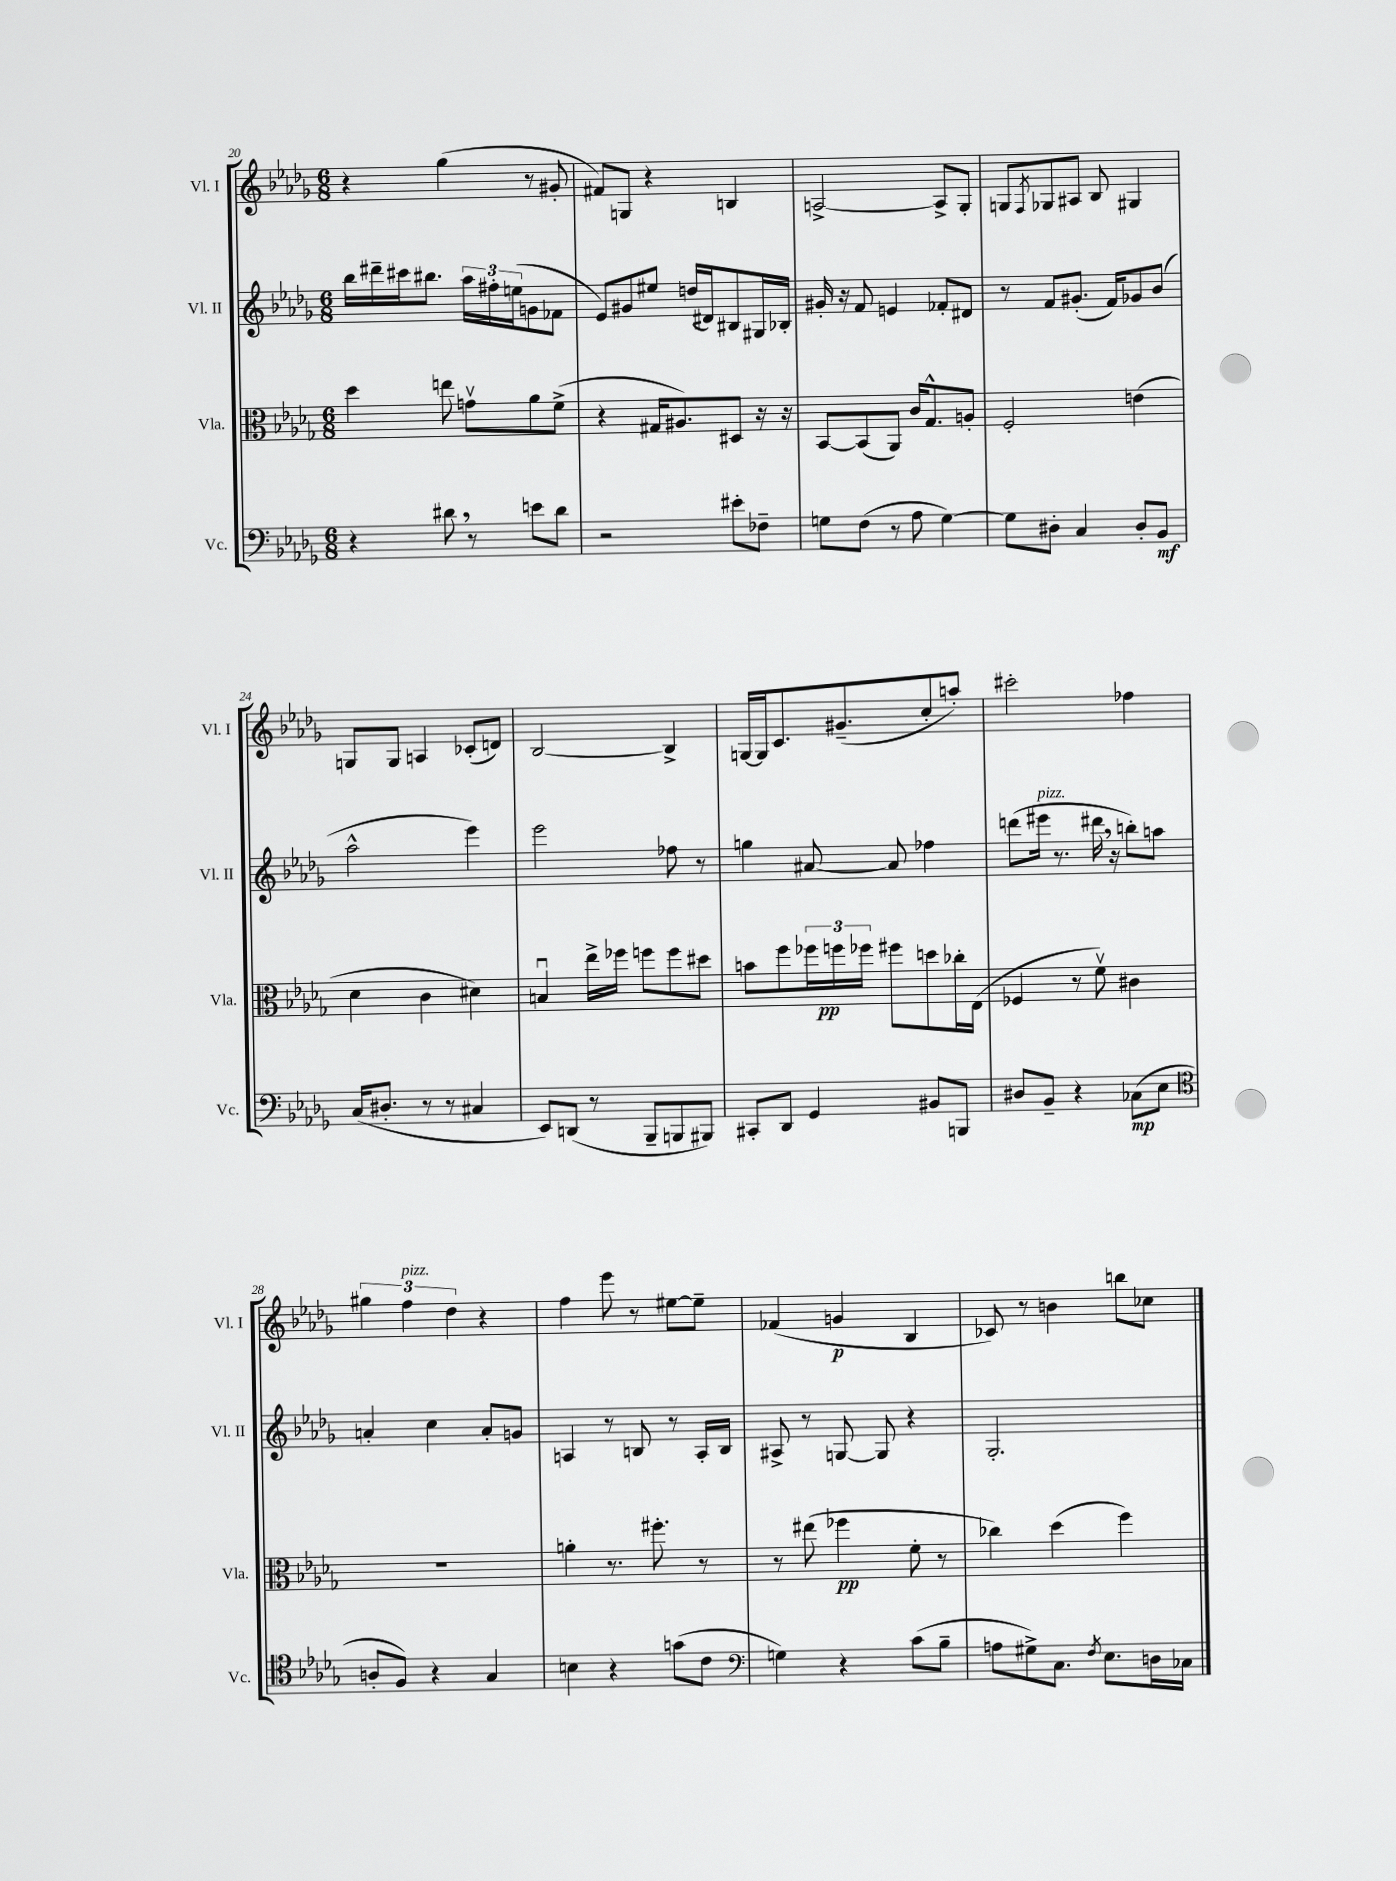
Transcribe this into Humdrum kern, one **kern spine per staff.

**kern	**kern	**kern	**kern
*staff4	*staff3	*staff2	*staff1
*clefF4	*clefC3	*clefG2	*clefG2
*k[b-e-a-d-g-]	*k[b-e-a-d-g-]	*k[b-e-a-d-g-]	*k[b-e-a-d-g-]
*M6/8	*M6/8	*M6/8	*M6/8
4r	4dd-\	16bb-\LL	4r
.	.	16ddd#~\	.
.	.	16ccc#\J	.
.	.	8.bb#\J	.
8d#\	8ee\	.	(4gg-\
8r	8gv\L	24aa-\LL	.
.	.	24ff#'\	.
.	.	(24ee\J	.
8e\L	8a-\	8g\	8r
8d#\J	(8f^\J	8f-\J	8g#'/
=	=	=	=
2r	4r	8e-/L)	8f#/L)
.	.	8g#/	8G/J
.	16G#/LK	8ee#/J	4r
.	8.A#/)	.	.
.	.	(16dd/LL	.
.	.	16d#/J)	.
8e#'\L	8D#/J	8B#/	4B/
8F-~\J	16r	16G#/L	.
.	16r	16B-'/JJ	.
=	=	=	=
8G\L	[8BB-/L	16g#'/	[2A^/
.	.	16r	.
(8F\J	(8BB-/]	8f/	.
8r	8AA-/J)	4e/	.
8A-\	16c/LK	.	.
.	8.G-^^/	.	.
[4G\)	.	8f-'/L	8A^/]L
.	8A'/J	8d#/J	8G-'/J
=	=	=	=
8G\]L	2F'/	8r	8G/L
.	.	.	8qF/
8D#'\J	.	8f/L	8G-/
4C/	.	(8.g#'/J	8A#/J
.	.	.	8B-/
.	.	16f/LK)	.
8D#'/L	(4e\	8g-/	4G#/
8BB-/J	.	(8b-/J	.
=	=	=	=
(16C/LK	4d-\	2aa-^^\	8G/L
8.D#'/J	.	.	.
.	.	.	8G/J
8r	4c\	.	4A/
8r	.	.	.
4C#/	4d#\)	4eee-\)	(8c-'/L
.	.	.	8d/J)
=	=	=	=
8EE-/L)	4Bu/	2eee-\	[2B-/
(8DD/J	.	.	.
8r	16ee-^\LL	.	.
.	16ff-\JJ	.	.
8BBB-~/L	8ff\L	.	.
8BBB/	8ff\	8ff-\	4B-^/]
8BBB#/J)	8dd#\J	8r	.
=	=	=	=
8CC#'/L	8b\L	4gg\	[16G/LL
.	.	.	16G/]J
8DD-/J	8ff\	.	8.c/
4GG-/	24ff-\L	[8a#/	.
.	24ff\	.	.
.	.	.	(8.g#~/
.	24ff-\JJ	.	.
.	8ff#\L	8a#/]	.
8BB#/L	8dd\	4ff-\	8cc'/
8BBB/J	16cc-'\L	.	8aa'/J)
.	(16E-\JJ	.	.
=	=	=	=
8D#/L	4F-/	(8ddd\L	2ccc#'\
8BB-~/J	.	16eee#\Jk	.
.	.	8.r	.
4r	8r	.	.
.	8fv\)	16ddd#\	.
.	.	16r	.
(8C-\L	4c#\	8bb'\L)	4ff-\
8E-\J	.	8aa\J	.
=	=	=	=
*clefC4	*	*	*
8A'/L	2.r	4a'/	6gg#\
8F/J)	.	.	.
.	.	.	6ff\
4r	.	4cc\	.
.	.	.	6dd-\
4G-/	.	8a'/L	4r
.	.	8g/J	.
=	=	=	=
4B\	4a'\	4A/	4ff\
4r	8.r	8r	8eee-\
.	.	8B/	8r
.	8.ff#'\	.	.
(8g\L	.	8r	[8ee#\L
8c\J	8r	16A'/LL	8ee#~\]J
.	.	16B/JJ	.
=	=	=	=
*clefF4	*	*	*
4G\)	8r	8A#^/	(4f-/
.	(8ee#\	8r	.
4r	4ff-\	[8G/	4g/
.	.	8G/]	.
(8c\L	8f'\	4r	4B-/
8B-~\J	8r	.	.
=	=	=	=
8A\L	4cc-\)	2.G-'/	8c-/)
8G#^\)	.	.	8r
8.C\J	(4dd-\	.	4b\
8qF/	.	.	.
8.E-\L	.	.	.
.	4ff\)	.	8bb\L
16D\L	.	.	8cc-\J
16C-\JJ	.	.	.
==	==	==	==
*-	*-	*-	*-
